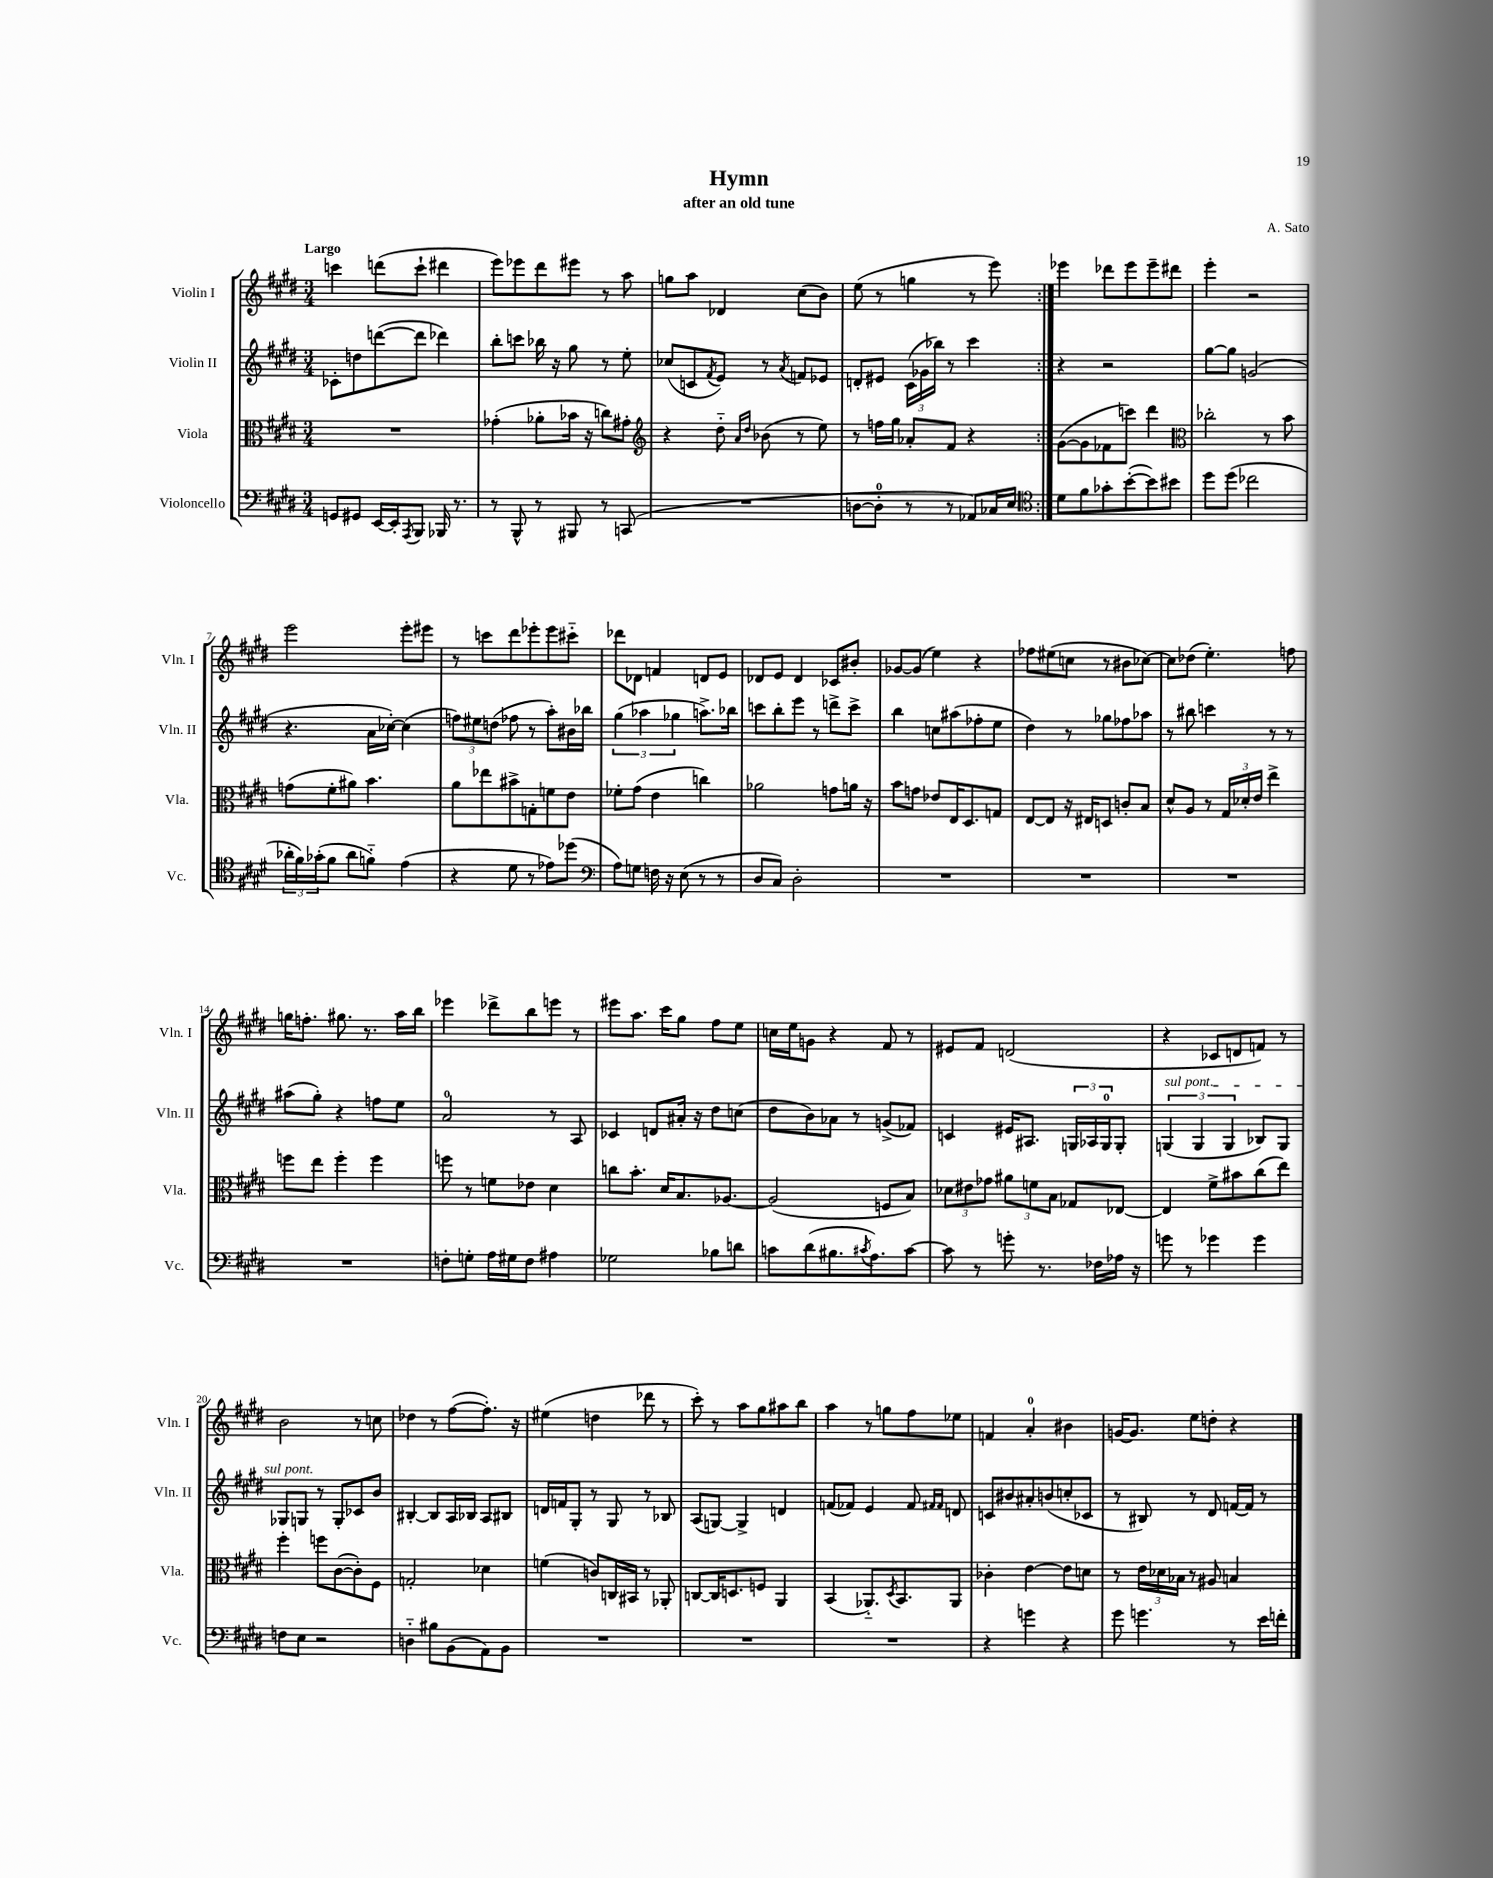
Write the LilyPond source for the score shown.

\header { title = "Hymn" composer = "A. Sato" subtitle = "after an old tune" }
<<
\new StaffGroup <<
\new Staff = "s0" \with { instrumentName = "Violin I" shortInstrumentName = "Vln. I" } {
    \clef treble \key e \major \numericTimeSignature \time 3/4 \tempo "Largo"
    \repeat volta 2 { c'''4 d'''8( c'''8-! dis'''4 |
    e'''8) ees'''8 dis'''8 eis'''8 r8 a''8 |
    g''8 a''8 des'4 cis''8( b'8) |
    e''8( r8 g''4 r8 e'''8) | }
    ees'''4 des'''8 ees'''8 ees'''8-- dis'''8 |
    e'''4-. r2 |
    e'''2 e'''8-. eis'''8 |
    r8 c'''8 dis'''8 ees'''8-. ees'''8 cis'''8-_ |
    des'''8 des'8 f'4 d'8 e'8 |
    des'8 e'8 des'4 ces'8 bis'8-. |
    ges'8~ ges'8( e''4) r4 |
    fes''8 eis''8( c''8 r8 bis'8 ces''8~) |
    ces''8 des''8( e''4.-.) f''8 |
    g''16 f''8.-. gis''8. r8. a''16 b''16 |
    ees'''4 des'''8-> b''8 e'''8 r8 |
    eis'''8 a''8. cis'''16 gis''8 fis''8 e''8 |
    c''16 e''16 g'8 r4 fis'8 r8 |
    eis'8 fis'8 d'2( |
    r4 ces'8 d'8 f'8) r8 |
    b'2 r8 c''8 |
    des''4 r8 fis''8~( fis''8.-.) r16 |
    eis''4( d''4 des'''8 r8 |
    cis'''8-.) r8 a''8 gis''8 ais''8 b''8 |
    a''4 r8 g''8 fis''8 ees''8 |
    f'4 a'4-0-. bis'4 |
    g'16~ g'8. e''8 d''8-. r4 \bar "|." |
}
\new Staff = "s1" \with { instrumentName = "Violin II" shortInstrumentName = "Vln. II" } {
    \clef treble \key e \major \numericTimeSignature \time 3/4
    \repeat volta 2 { ces'8-. d''8 d'''8~( d'''8 des'''4) |
    b''8-. c'''8 bes''16 r16 gis''8 r8 e''8-. |
    ces''8( c'8 \acciaccatura { fis'8 } e'8) r8 \acciaccatura { a'8 } f'8 ees'8 |
    d'8-. eis'8 \tuplet 3/2 { cis'16( ges'16 bes''16) } r8 cis'''4 | }
    r4 r2 |
    gis''8~ gis''8 g'2( |
    r4. a'16 ces''16~-.) ces''4( |
    \tuplet 3/2 { f''8) eis''8 d''8( } fes''8 r8 a''8-.) bis'16 bes''16 |
    \tuplet 3/2 { gis''4( aes''4 ges''4 } a''8.->) bes''16 |
    c'''8 b''8-. e'''8 r8 d'''8-> c'''8-> |
    b''4 c''8 ais''8( fes''8-. e''8 |
    dis''4) r8 ges''8 fes''8 aes''8 |
    r8 bis''8 c'''4 r8 r8 |
    ais''8( gis''8-.) r4 f''8 e''8 |
    a'2-0 r8 a8 |
    ces'4 d'8 ais'16-. r16 dis''8 c''8( |
    dis''8 b'8) aes'8 r8 g'8->( fes'8) |
    c'4 eis'16 ais8. \tuplet 3/2 { g16 aes16 g16-0 } g8-. |
    \tuplet 3/2 { \once \override TextSpanner.bound-details.left.text = \markup { \italic "sul pont." } g4\startTextSpan( g4 g4 } bes8) g8 |
    ges8 g8\stopTextSpan r8 g8-. ces'8 b'8 |
    bis4~-. bis8 a16 bes16 a8 bis8 |
    d'16 f'16 gis8-. r8 gis8 r8 bes8 |
    a8( g8~) g4-> d'4 |
    f'8( fes'8) e'4 fes'8 \grace { fis'16 fis'16 } d'8 |
    c'8 bis'8 ais'8-. b'8( c''8-. ces'8 |
    r8 bis8) r8 dis'8 f'16~ f'16 r8 \bar "|." |
}
\new Staff = "s2" \with { instrumentName = "Viola" shortInstrumentName = "Vla." } {
    \clef alto \key e \major \numericTimeSignature \time 3/4
    \repeat volta 2 { R2. |
    ges'4-.( aes'8-. bes'16 r16 c''8) gis'8-. |
    \clef treble r4 dis''8-_ \grace { a'16 dis''16 } bes'8( r8 e''8) |
    r8 f''16 gis''16 aes'8-. fis'8 r4 | }
    gis'8~( gis'8 fes'8 c'''8) dis'''4 |
    \clef alto ces''2-. r8 b'8 |
    g'8( fis'8-. ais'8) b'4. |
    a'8 ees''8 bis'8-> g8-. f'8 e'8 |
    fes'8-. gis'8( e'4 c''4) |
    aes'2 g'8 a'16 r16 |
    b'8 g'8 ees'8 e16 dis8. g8 |
    e8~ e8 r16 eis16 d8 c'8-. b8 |
    dis'8-^ a8 r8 \tuplet 3/2 { gis16 des'16-. e'16 } e''4-> |
    f''8 e''8 f''4-. f''4 |
    f''8 r8 f'8 ees'8 dis'4 |
    c''8 b'8.-. dis'16 b8. aes8.~ |
    aes2( f8 b8) |
    \tuplet 3/2 { des'8 eis'8 ges'8 } \tuplet 3/2 { ais'8 f'8 b8 } ges8 ees8~ |
    ees4 fis'8-> bis'8 cis''8( e''8) |
    fis''4-. f''8 cis'8~( cis'8-.) fis8 |
    g2-. des'4 |
    f'4( c'8) c16 bis,16 r8 aes,8-. |
    c8~ c16 d8. f8 a,4 |
    b,4( aes,8.-_) \acciaccatura { dis8 } b,8. aes,8 |
    ces'4-. e'4~ e'8 d'8 |
    r8 \tuplet 3/2 { e'16 des'16 bes16 } r8 ais8 b4 \bar "|." |
}
\new Staff = "s3" \with { instrumentName = "Violoncello" shortInstrumentName = "Vc." } {
    \clef bass \key e \major \numericTimeSignature \time 3/4
    \repeat volta 2 { g,8 gis,8 e,16~ e,16-. \acciaccatura { a,,8 } b,,8 bes,,16 r8. |
    r8 b,,8-^ r8 bis,,8 r8 c,8( |
    R2. |
    d8~ d8-0-. r8 r8 aes,8) ces16 e16 | }
    \clef tenor dis'8 fis'8 ges'8-. b'8~-.( b'8) bis'8 |
    dis''8 dis''8( ces''2 |
    \tuplet 3/2 { aes'16-. fis'16) ges'16-.( } fis'8 aes'8 f'8-_) e'4( |
    r4 dis'8 r8 ees'8) des''8( |
    \clef bass a8) g8 f16 r16 e8( r8 r8 |
    dis8 cis8) dis2-. |
    R2. |
    R2. |
    R2. |
    R2. |
    f8-. g8-. a16 gis16 f8 ais4 |
    ges2 bes8 d'8 |
    c'8 dis'8( bis8. \acciaccatura { cis'8 } a8.) cis'8~ |
    cis'8 r8 g'8-. r8. fes16 aes16 r16 |
    g'8 r8 ges'4 ges'4 |
    f8 e8 r2 |
    d4-_ bis8 b,8( a,8) b,8 |
    R2. |
    R2. |
    R2. |
    r4 g'4 r4 |
    gis'8 g'4. r8 e'16 f'16-. \bar "|." |
}
>>
>>
